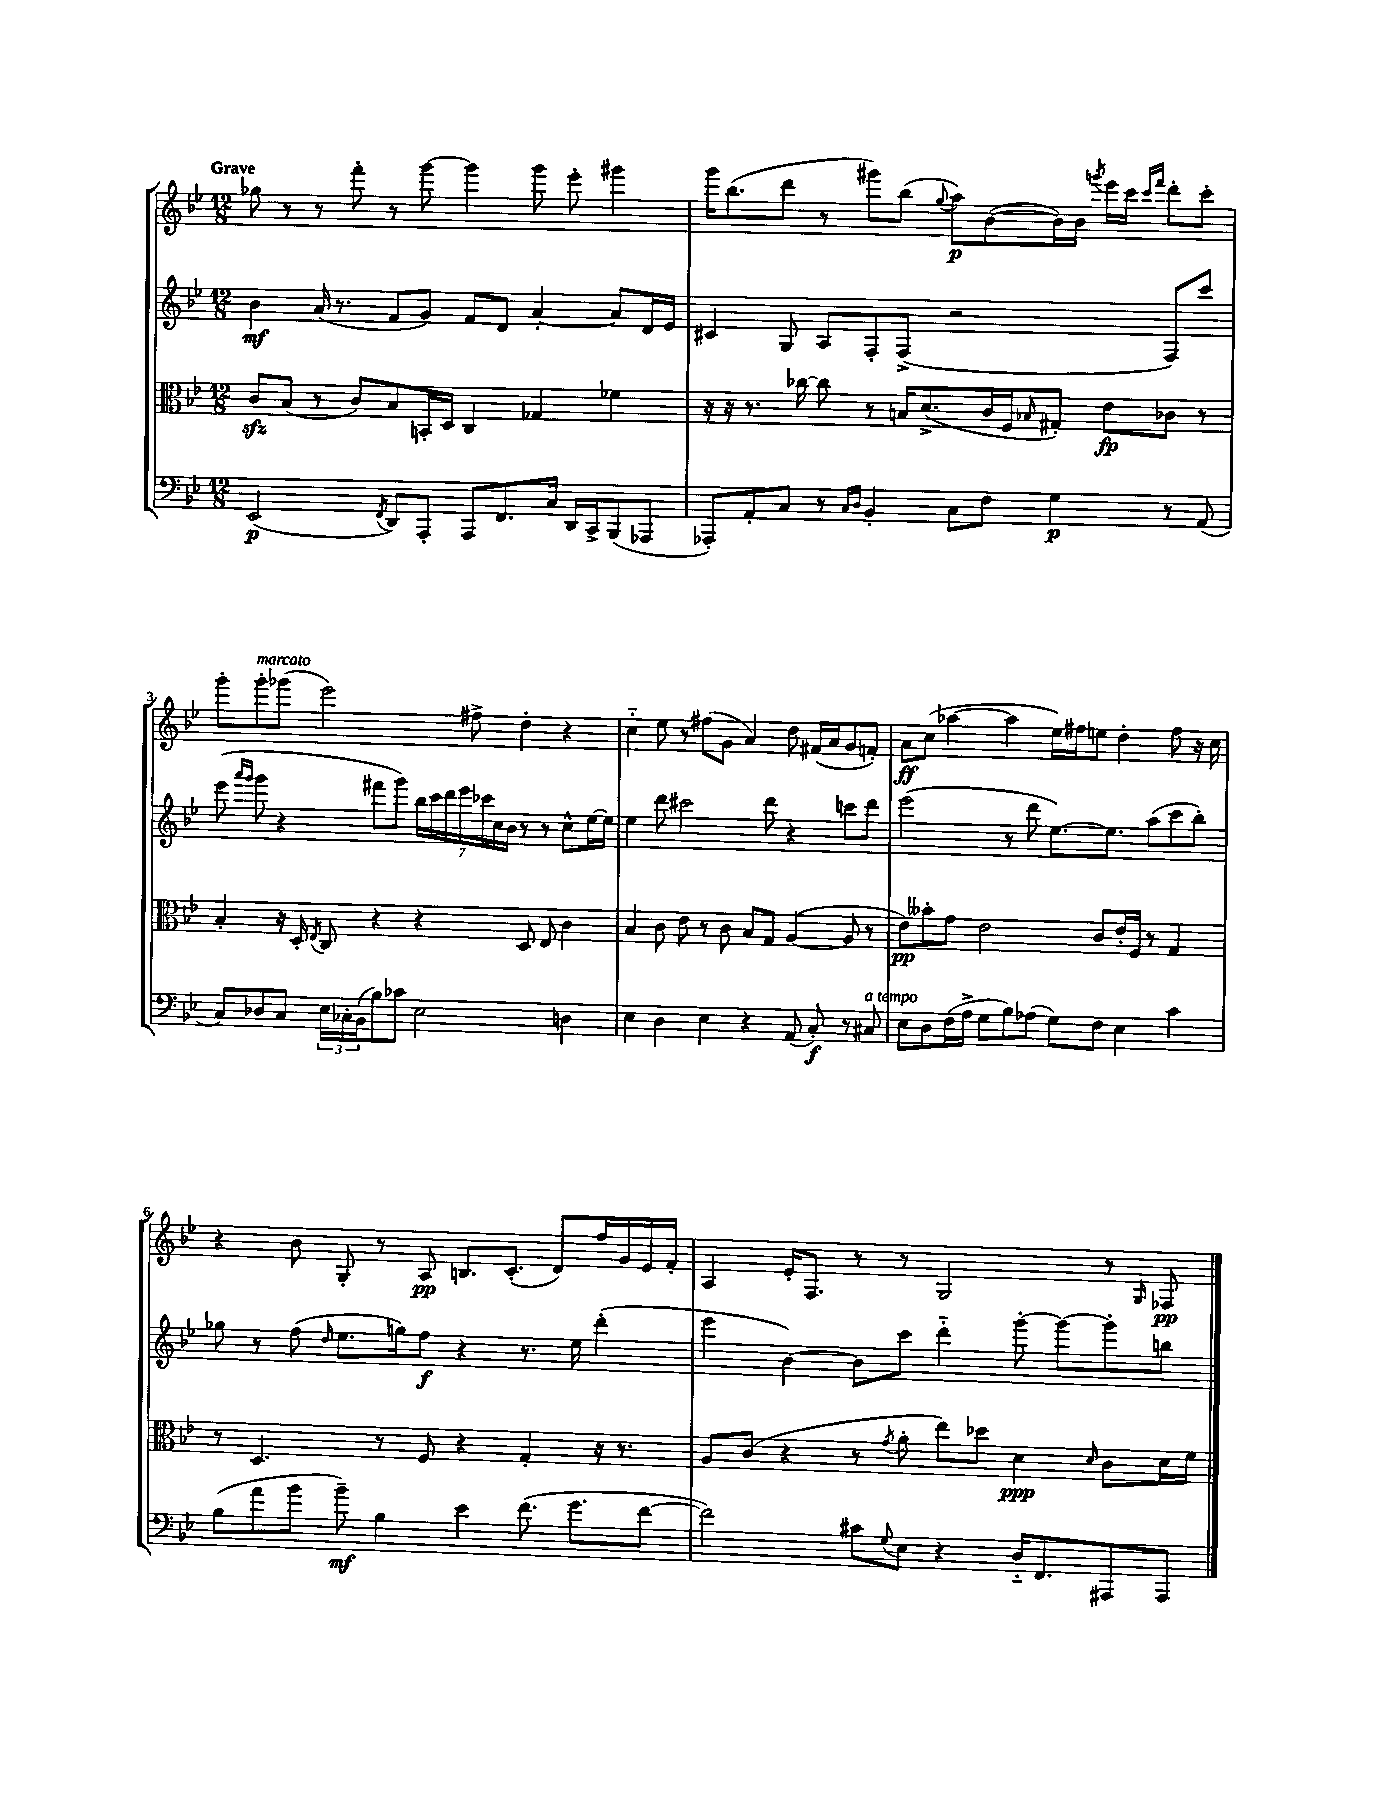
<<
\new StaffGroup <<
\new Staff = "s0" {
    \clef treble \key bes \major \numericTimeSignature \time 12/8 \tempo "Grave"
    ges''8 r8 r8 f'''8-. r8 g'''8~ g'''4 g'''8 ees'''8-. gis'''4 |
    g'''16 bes''8.( d'''8 r8 gis'''8) bes''8( \appoggiatura { g''8 } a''8\p) bes'8~( bes'16) bes'16 \acciaccatura { g'''8 } ees'''16 c'''16 \grace { c'''16 f'''16 } d'''8-. c'''8-. |
    g'''8-. g'''8-.^\markup { \italic "marcato" } ges'''8( ees'''2) fis''8-> d''4-. r4 |
    c''4-_ ees''8 r8 fis''8( g'8 a'4) d''8 fis'16( a'16 g'8 f'8-.) |
    a'8\ff c''8( aes''4~ aes''4 ees''16) fis''16 e''8 d''4-. fis''8 r16 c''16 |
    r4 bes'8 g8-. r8 a8\pp b8. c'8.-.( d'8) f''16 g'16 ees'16 f'16-. |
    a4 ees'16-. f8. r8 r8 g2 r8 \grace { g16 } fes8\pp \bar "|." |
}
\new Staff = "s1" {
    \clef treble \key bes \major \numericTimeSignature \time 12/8
    bes'4\mf a'16( r8. f'8 g'8) f'8 d'8 a'4~-. a'8 d'16 ees'16 |
    cis'4 g8 a8 f8-. f8->( r2 f8) c'''8 |
    ees'''8( \grace { a'''16 g'''16 } g'''8 r4 fis'''8 g'''8) \tuplet 7/4 { bes''16 c'''16 d'''16 ees'''16 ces'''16 c''16 bes'16 } r8 r8 c''8-^ ees''16~ ees''16 |
    ees''4 d'''8 cis'''2 d'''8 r4 c'''8 d'''8 |
    ees'''2( r8 d'''8 ees''8.~) ees''8. a''8( c'''8 bes''8-.) |
    ges''8 r8 f''8( \grace { d''16 } ees''8. g''16) f''8\f r4 r8. ees''16 d'''4-.( |
    ees'''4 bes'4~) bes'8 c'''8 d'''4-_ g'''8~-. g'''8~ g'''8-. b''8 \bar "|." |
}
\new Staff = "s2" {
    \clef alto \key bes \major \numericTimeSignature \time 12/8
    c'8\sfz bes8( r8 c'8) bes8 b,16-. d16 c4 ges4 fes'4 |
    r16 r16 r8. ces''16~ ces''8 r8 b16 d'8.->( c'16 f16 \grace { bes16 } gis8-.) ees'8\fp ces'8 r8 |
    bes4-. r16 d16-. \acciaccatura { ees8 } c8 r4 r4 d8 ees8 c'4 |
    bes4 c'8 ees'8 r8 c'8 bes8 g8 a4~( a8 r8 |
    ees'8\pp) beses'8-. g'8 ees'2 c'8 ees'16-. f16 r8 g4 |
    r8 d4. r8 f8 r4 g4-. r16 r8. |
    a8 c'8( r4 r8 \acciaccatura { g'8 } a'8-. ees''8) des''8 d'4\ppp \grace { d'16 } c'8 d'16 f'16 \bar "|." |
}
\new Staff = "s3" {
    \clef bass \key bes \major \numericTimeSignature \time 12/8
    ees,2\p( \acciaccatura { f,8 } d,8) a,,8-. a,,8 f,8. c16 d,16 c,16-> bes,,8( aes,,8 |
    aes,,8-.) a,8-. c8 r8 \grace { c16 d16 } bes,4-. c8 f8 g4\p r8 a,8( |
    c8) des8 c8 \tuplet 3/2 { ees16 ces16-. bes,16( } bes8) ces'8 ees2 d4 |
    ees4 d4 ees4 r4 a,8( c8-.\f) r8 cis8^\markup { \italic "a tempo" } |
    ees8 d8 f16( a16-> g8 bes8) aes8( g8) f8 ees4 c'4 |
    bes8( a'8 bes'8 bes'8--\mf) bes4 ees'4 f'8.( g'8. f'8~ |
    f'2) cis'8 \appoggiatura { g8 } ees8 r4 d16-_ f,8. ais,,8 ais,,8 \bar "|." |
}
>>
>>
